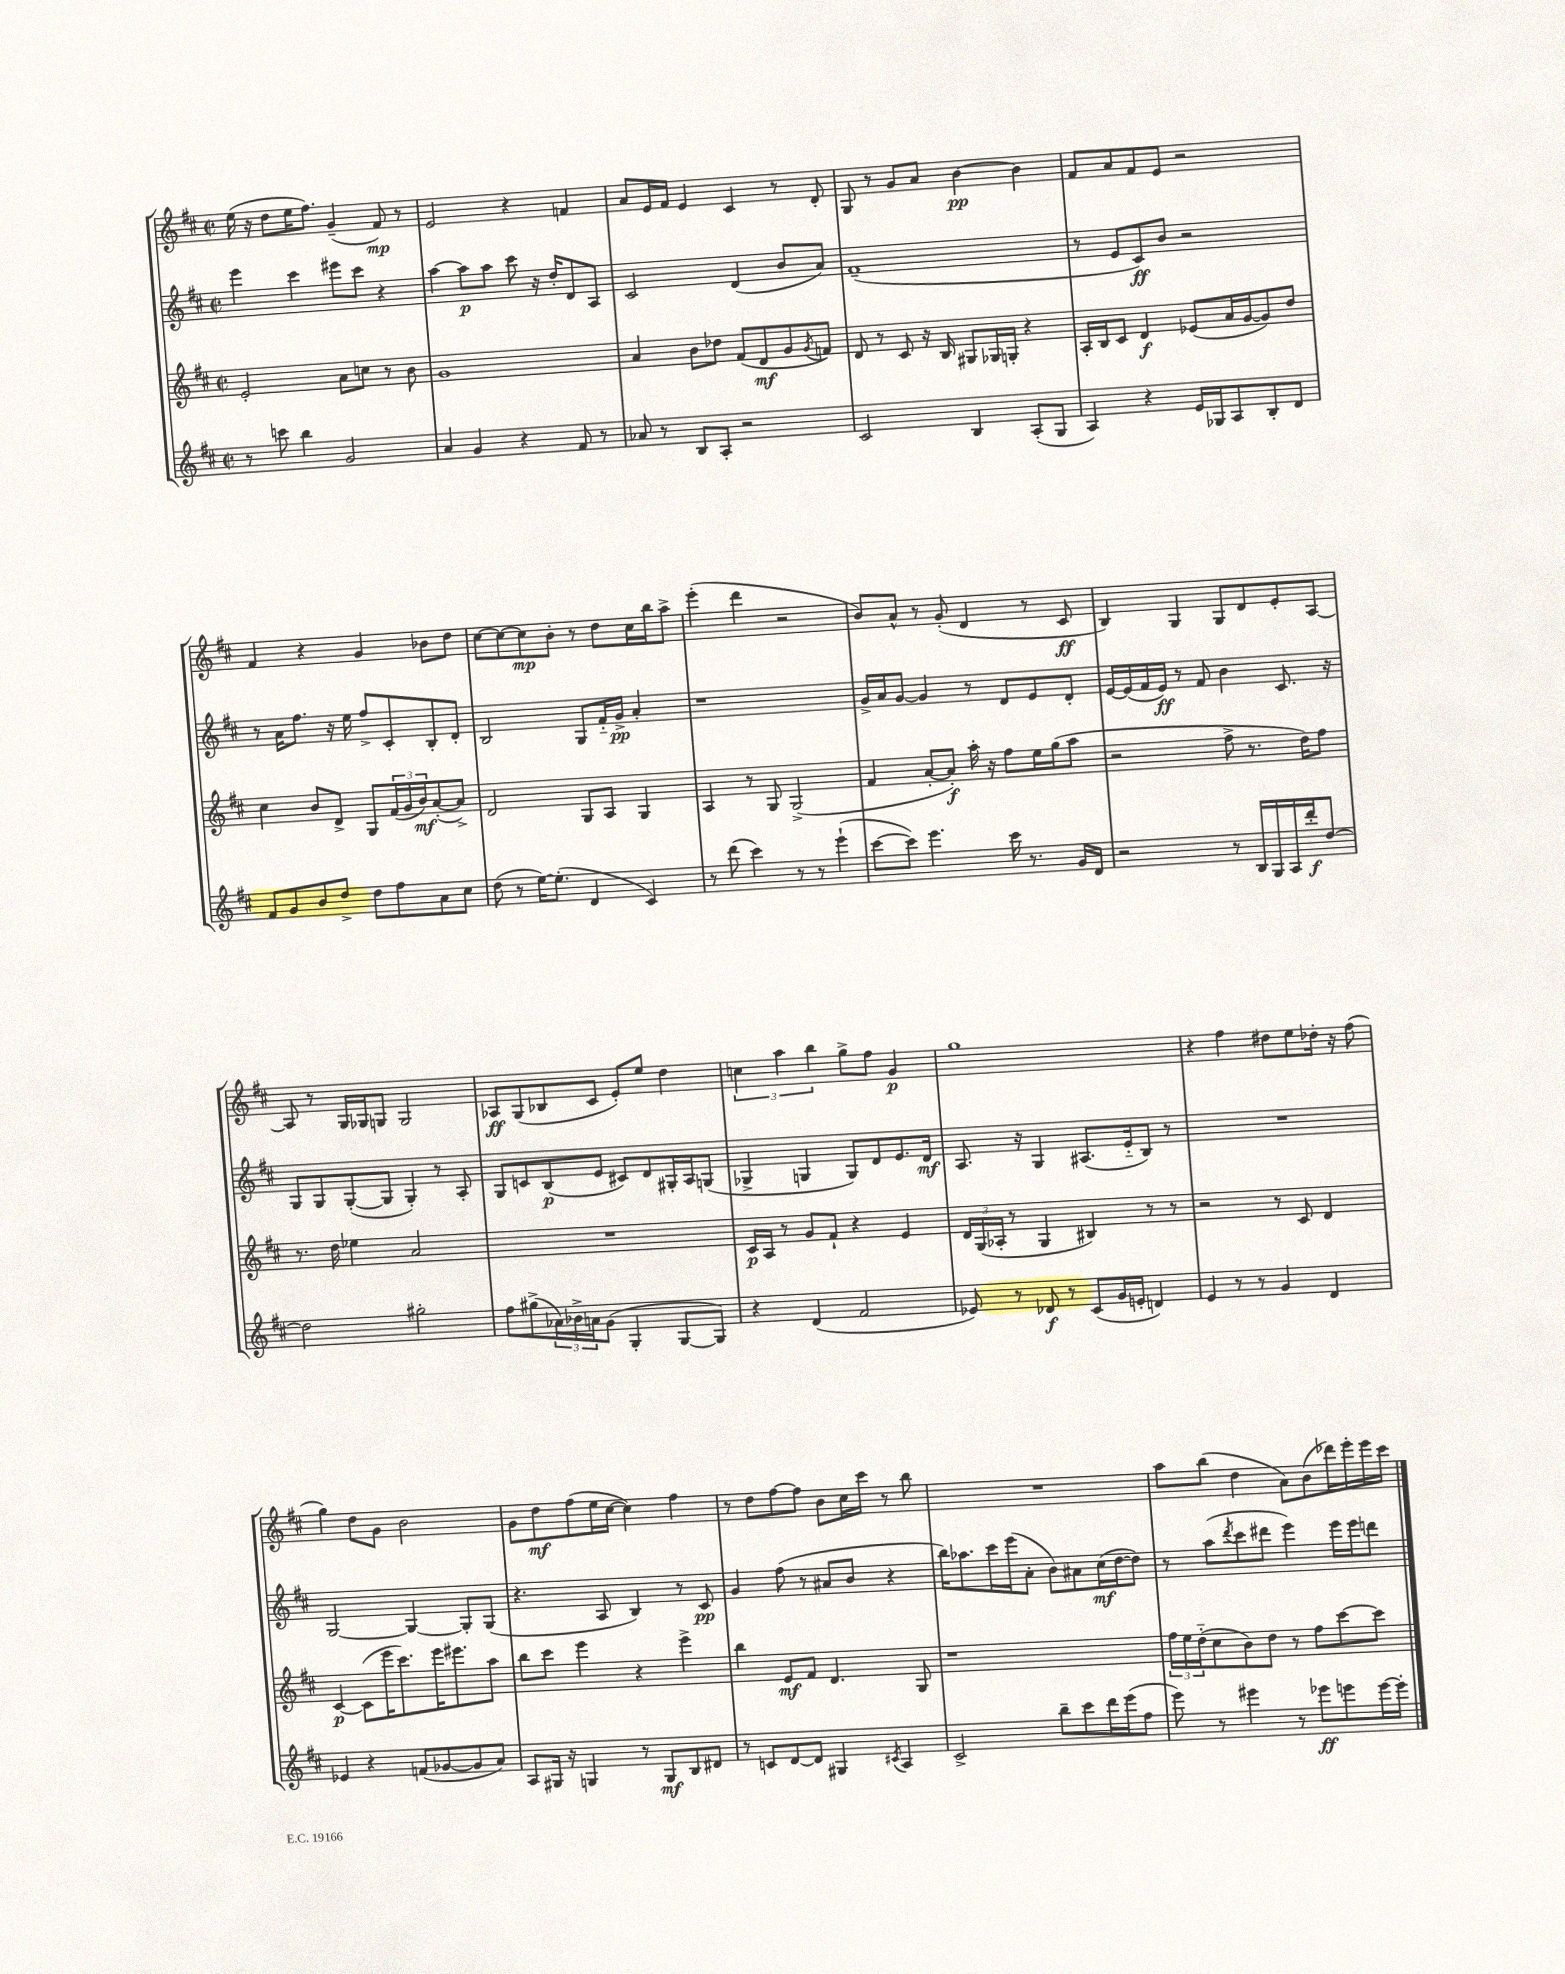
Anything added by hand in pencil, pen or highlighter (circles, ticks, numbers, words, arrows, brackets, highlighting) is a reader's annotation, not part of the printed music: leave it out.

**kern	**dynam	**kern	**dynam	**kern	**dynam	**kern	**dynam
*part4	*part4	*part3	*part3	*part2	*part2	*part1	*part1
*staff4	*staff4	*staff3	*staff3	*staff2	*staff2	*staff1	*staff1
*clefG2	*	*clefG2	*	*clefG2	*	*clefG2	*
*k[f#c#]	*	*k[f#c#]	*	*k[f#c#]	*	*k[f#c#]	*
*M2/2	*	*M2/2	*	*M2/2	*	*M2/2	*
*met(c|)	*	*met(c|)	*	*met(c|)	*	*met(c|)	*
=11	=11	=11	=11	=11	=11	=11	=11
8r	.	2e'/	.	4eee\	.	(16ee\	.
.	.	.	.	.	.	16r	.
8cccn\	.	.	.	.	.	8dd\L	.
4bb\	.	.	.	4ccc#\	.	16ee\K	.
.	.	.	.	.	.	8.ff#\J)	.
2g/	.	8a\L	.	8eee#X\L	.	(4g~/	.
.	.	8ccn\J	.	8ccc#\J	.	.	.
.	.	8r	.	4r	.	8f#/)	mp
.	.	8b\	.	.	.	8r	.
=12	=12	=12	=12	=12	=12	=12	=12
4a/	.	1g	.	[4aa\	.	2e/	.
4g/	.	.	.	8aa\L]	p	.	.
.	.	.	.	8aa\J	.	.	.
4r	.	.	.	8ccc#\	.	4r	.
.	.	.	.	16r	.	.	.
.	.	.	.	16dd'/KL	.	.	.
8f#/	.	.	.	8d/	.	4fn/	.
8r	.	.	.	8A/J	.	.	.
=13	=13	=13	=13	=13	=13	=13	=13
8a-X/	.	4a/	.	2c#/	.	8a/L	.
8r	.	.	.	.	.	16e/L	.
.	.	.	.	.	.	16f#/JJ	.
8B/L	.	8b\L	.	.	.	4e/	.
8A'/J	.	8dd-X\J	.	.	.	.	.
2r	.	(8f#/L	.	(4d/	.	4c#/	.
.	.	8d/	mf	.	.	.	.
.	.	8g/	.	8b/L	.	8r	.
.	.	8qg/	.	.	.	.	.
.	.	8fn/J)	.	8a/J)	.	8d'/	.
=14	=14	=14	=14	=14	=14	=14	=14
2c#/	.	8d/	.	(1f#~	.	8G/	.
.	.	8r	.	.	.	8r	.
.	.	8c#/	.	.	.	8g/L	.
.	.	16r	.	.	.	8a/J	.
.	.	16B/	.	.	.	.	.
4B/	.	8G#X/L	.	.	.	[4b\	pp
.	.	16G-X/L	.	.	.	.	.
.	.	16Gn'/JJ	.	.	.	.	.
(8A'/L	.	4r	.	.	.	4b\]	.
8G/J	.	.	.	.	.	.	.
=15	=15	=15	=15	=15	=15	=15	=15
4A/)	.	16A'/LL	.	8r	.	8f#/L	.
.	.	16B/J	.	.	.	.	.
.	.	8c#/J	.	8e/L	.	8a/	.
4r	.	4d/	f	8c#/)	ff	8f#/	.
.	.	.	.	8b/J	.	8e/J	.
16e/LL	.	(8e-X/L	.	2r	.	2r	.
16G-X/J	.	.	.	.	.	.	.
8A/	.	16a/L	.	.	.	.	.
.	.	[16g/J	.	.	.	.	.
8B'/	.	8g/])	.	.	.	.	.
8d/J	.	8dd/J	.	.	.	.	.
!!LO:LB:g=z
=16	=16	=16	=16	=16	=16	=16	=16
8f#/L	.	4cc#\	.	8r	.	4f#/	.
8g/	.	.	.	16a\KL	.	.	.
.	.	.	.	8.ff#\J	.	.	.
8b/	.	8b/L	.	.	.	4r	.
8dd^/J	.	8d^/J	.	16r	.	.	.
.	.	.	.	16ee\	.	.	.
8dd\L	.	8G/L	.	8ff#^/L	.	4g/	.
8ff#\	.	(24f#/L	.	8c#'/	.	.	.
.	.	24g/	.	.	.	.	.
.	.	24b/J)	mf	.	.	.	.
8a\	.	([8a'/	.	8B'/	.	8b-X\L	.
8cc#\J	.	8a^/J])	.	8d'/J	.	8dd\J	.
=17	=17	=17	=17	=17	=17	=17	=17
(8dd\	.	2d/	.	2B/	.	[8cc#\L	.
8r	.	.	.	.	.	8cc#\_	.
[16ee\KL)	.	.	.	.	.	8cc#\]	mp
(8.ee'\J]	.	.	.	.	.	.	.
.	.	.	.	.	.	8b'\J	.
4d/	.	8G/L	.	8G/L	.	8r	.
.	.	8A/J	.	16f#/L	.	8dd\L	.
.	.	.	.	16g^/JJ	pp	.	.
4c#/)	.	4G/	.	4a'/	.	16cc#\L	.
.	.	.	.	.	.	16bb\J	.
.	.	.	.	.	.	8aa^\J	.
=18	=18	=18	=18	=18	=18	=18	=18
8r	.	4A/	.	1r	.	(4eee'\	.
(8ddd\	.	.	.	.	.	.	.
4ccc#\)	.	8r	.	.	.	4ddd\	.
.	.	8G/	.	.	.	.	.
8r	.	(2G^/	.	.	.	2r	.
8r	.	.	.	.	.	.	.
(4eee`\	.	.	.	.	.	.	.
=19	=19	=19	=19	=19	=19	=19	=19
[8ccc#\L	.	4f#/	.	16g^/LL	.	8b/L)	.
.	.	.	.	16a/J	.	.	.
8ccc#\J])	.	.	.	[8g/J	.	8a^^/J	.
4.eee\	.	[8a'/L	.	4g/]	.	8r	.
.	.	8a'/J])	f	.	.	(8g'/	.
.	.	16aa'\	.	8r	.	4d/	.
.	.	16r	.	.	.	.	.
16ccc#\	.	8ff#\L	.	8d/L	.	.	.
8.r	.	.	.	.	.	.	.
.	.	16ee\L	.	8e/	.	8r	.
.	.	(16gg\J	.	.	.	.	.
16g/LL	.	8aa\J	.	8d'/J	.	8c#/	ff
16d/JJ	.	.	.	.	.	.	.
=20	=20	=20	=20	=20	=20	=20	=20
2r	.	2r	.	[16e/LL	.	4B/)	.
.	.	.	.	(16e/]	.	.	.
.	.	.	.	16f#/	.	.	.
.	.	.	.	16e/JJ)	ff	.	.
.	.	.	.	8r	.	4G/	.
.	.	.	.	8f#/	.	.	.
8r	.	8ff#^\	.	4b\	.	8G/L	.
16B/LL	.	8.r	.	.	.	8d/	.
16G/	.	.	.	.	.	.	.
16A/	.	.	.	8.c#/	.	8e'/	.
16ddd'/J	f	16dd\KL)	.	.	.	.	.
[8dd/J	.	8ff#\J	.	.	.	[8A/J	.
.	.	.	.	16r	.	.	.
!!LO:LB:g=z
=21	=21	=21	=21	=21	=21	=21	=21
2dd\]	.	8.r	.	8G/L	.	8A/]	.
.	.	.	.	8G/	.	8r	.
.	.	16dd\	.	.	.	.	.
.	.	4ee-X\	.	([8G'/	.	16G/LL	.
.	.	.	.	.	.	16G-X/J	.
.	.	.	.	8G/J]	.	8Gn/J	.
2gg#X'\	.	2a/	.	4G'/)	.	2G/	.
.	.	.	.	8r	.	.	.
.	.	.	.	8A'/	.	.	.
=22	=22	=22	=22	=22	=22	=22	=22
8ff#\L	.	1r	.	8G/L	.	8A-X/L	ff
(8gg#X^\	.	.	.	8cn/	.	(8G/	.
24a-X\L)	.	.	.	(8B/	p	8B-X/	.
24b-X^\	.	.	.	.	.	.	.
24an\J	.	.	.	.	.	.	.
(8g\J	.	.	.	8e/J	.	8c#/J	.
4G'/	.	.	.	8c#X/L)	.	8e'/L)	.
.	.	.	.	8d/	.	8ee/J	.
[8G/L	.	.	.	16G#X'/L	.	4dd\	.
.	.	.	.	16A/J	.	.	.
8G/J])	.	.	.	(8Gn/J	.	.	.
=23	=23	=23	=23	=23	=23	=23	=23
4r	.	16c#/LL	p	4G-X^/	.	6ccn\	.
.	.	16A/JJ	.	.	.	.	.
.	.	8r	.	.	.	.	.
.	.	.	.	.	.	6aa\	.
(4d/	.	8g/L	.	4Gn/	.	.	.
.	.	.	.	.	.	6bb\	.
.	.	8f#`/J	.	.	.	.	.
2f#/	.	4r	.	8G/L)	.	8gg^\L	.
.	.	.	.	8d/	.	8ff#\J	.
.	.	4e/	.	8.e/	.	4g/	p
.	.	.	.	16d/Jk	mf	.	.
=24	=24	=24	=24	=24	=24	=24	=24
8e-X/)	.	24d/LL	.	8.A/	.	1gg	.
.	.	(24G/	.	.	.	.	.
.	.	24A-X'/JJ	.	.	.	.	.
8r	.	8r	.	.	.	.	.
.	.	.	.	16r	.	.	.
8d-X/	f	4G/	.	4G/	.	.	.
8r	.	.	.	.	.	.	.
(8c#/L	.	4B#X/)	.	(8.A#X/L	.	.	.
16g/L	.	.	.	.	.	.	.
16en'/JJ	.	.	.	16e/k	.	.	.
4dn/)	.	8r	.	8B/J)	.	.	.
.	.	8r	.	8r	.	.	.
=25	=25	=25	=25	=25	=25	=25	=25
4e/	.	2r	.	1r	.	4r	.
8r	.	.	.	.	.	4ff#\	.
8r	.	.	.	.	.	.	.
4g/	.	8r	.	.	.	8dd#X\L	.
.	.	8c#/	.	.	.	8ee\	.
4d/	.	4d/	.	.	.	16dd-X'\Jk	.
.	.	.	.	.	.	16r	.
.	.	.	.	.	.	(8ff#\	.
!!LO:LB:g=z
=26	=26	=26	=26	=26	=26	=26	=26
4e-X/	.	[4c#/	p	[2G/	.	4gg\)	.
4r	.	(8c#\L]	.	.	.	8dd\L	.
.	.	16eee\K	.	.	.	8g\J	.
.	.	8.ccc#\)	.	.	.	.	.
(8fn/L	.	.	.	4G/_	.	2b\	.
[8g-X/	.	16eee\K	.	.	.	.	.
.	.	8.eee#X\	.	.	.	.	.
8g-/]	.	.	.	8G'/L]	.	.	.
8a/J)	.	8aa\J	.	(8G/J	.	.	.
=27	=27	=27	=27	=27	=27	=27	=27
8A/L	.	8bb\L	.	4.r	.	8g\L	.
16G#X/Jk	.	8ccc#\J	.	.	.	8dd\	mf
16r	.	.	.	.	.	.	.
4Gn/	.	4eee\	.	.	.	(8ff#\	.
.	.	.	.	8A/	.	16ee\L	.
.	.	.	.	.	.	[16cc#\JJ	.
8r	.	4r	.	4B/)	.	4cc#\])	.
8G/L	mf	.	.	.	.	.	.
8B/	.	4eee^\	.	8r	.	4ff#\	.
8d#X/J	.	.	.	8c#/	pp	.	.
=28	=28	=28	=28	=28	=28	=28	=28
8r	.	4bb\	.	4g/	.	8r	.
8cn/L	.	.	.	.	.	8dd\L	.
[8d/	.	8e/L	mf	(8ff#\	.	[8ff#\	.
8d/J]	.	8f#/J	.	8r	.	8ff#\J]	.
4G#X/	.	4.d/	.	8a#X/L	.	8b\L	.
.	.	.	.	8b/J	.	16cc#\L	.
.	.	.	.	.	.	16ccc#\JJ	.
8qc#X/	.	.	.	.	.	.	.
4A/	.	.	.	4r	.	8r	.
.	.	8G/	.	.	.	8bb\	.
=29	=29	=29	=29	=29	=29	=29	=29
2c#^/	.	1r	.	16bb\KL)	.	1r	.
.	.	.	.	8.aa-X\	.	.	.
.	.	.	.	16ccc#\L	.	.	.
.	.	.	.	(16eee\J	.	.	.
.	.	.	.	8a'\J	.	.	.
8bb~\L	.	.	.	8b\L)	.	.	.
8ccc#\	.	.	.	8a#X\	.	.	.
16ddd\L	.	.	.	(16cc#\L	mf	.	.
(16eee\J	.	.	.	[16dd\J	.	.	.
8ff#\J	.	.	.	8dd\J])	.	.	.
=30	=30	=30	=30	=30	=30	=30	=30
8eee\)	.	24ff#\LL	.	8r	.	8aa\L	.
.	.	24ee\	.	.	.	.	.
.	.	(24dd\J	.	.	.	.	.
8r	.	8cc#\	.	(8aa\L	.	(8bb\J	.
.	.	.	.	8qddd/	.	.	.
4eee#X\	.	8b\)	.	8ccc#\	.	4dd\	.
.	.	8dd\J	.	8ddd#X\J	.	.	.
8r	.	8r	.	4eee\)	.	8a\L)	.
8eee-X\L	ff	8ff#\L	.	.	.	(8b\	.
8eeen\	.	[8ccc#\	.	16eee\LL	.	16ddd-X\L)	.
.	.	.	.	16eee\J	.	16eee'\	.
[16eee\L	.	8ccc#\J]	.	8dddn\J	.	16eee\	.
16eee'\JJ]	.	.	.	.	.	16ccc#\JJ	.
==	==	==	==	==	==	==	==
*-	*-	*-	*-	*-	*-	*-	*-
